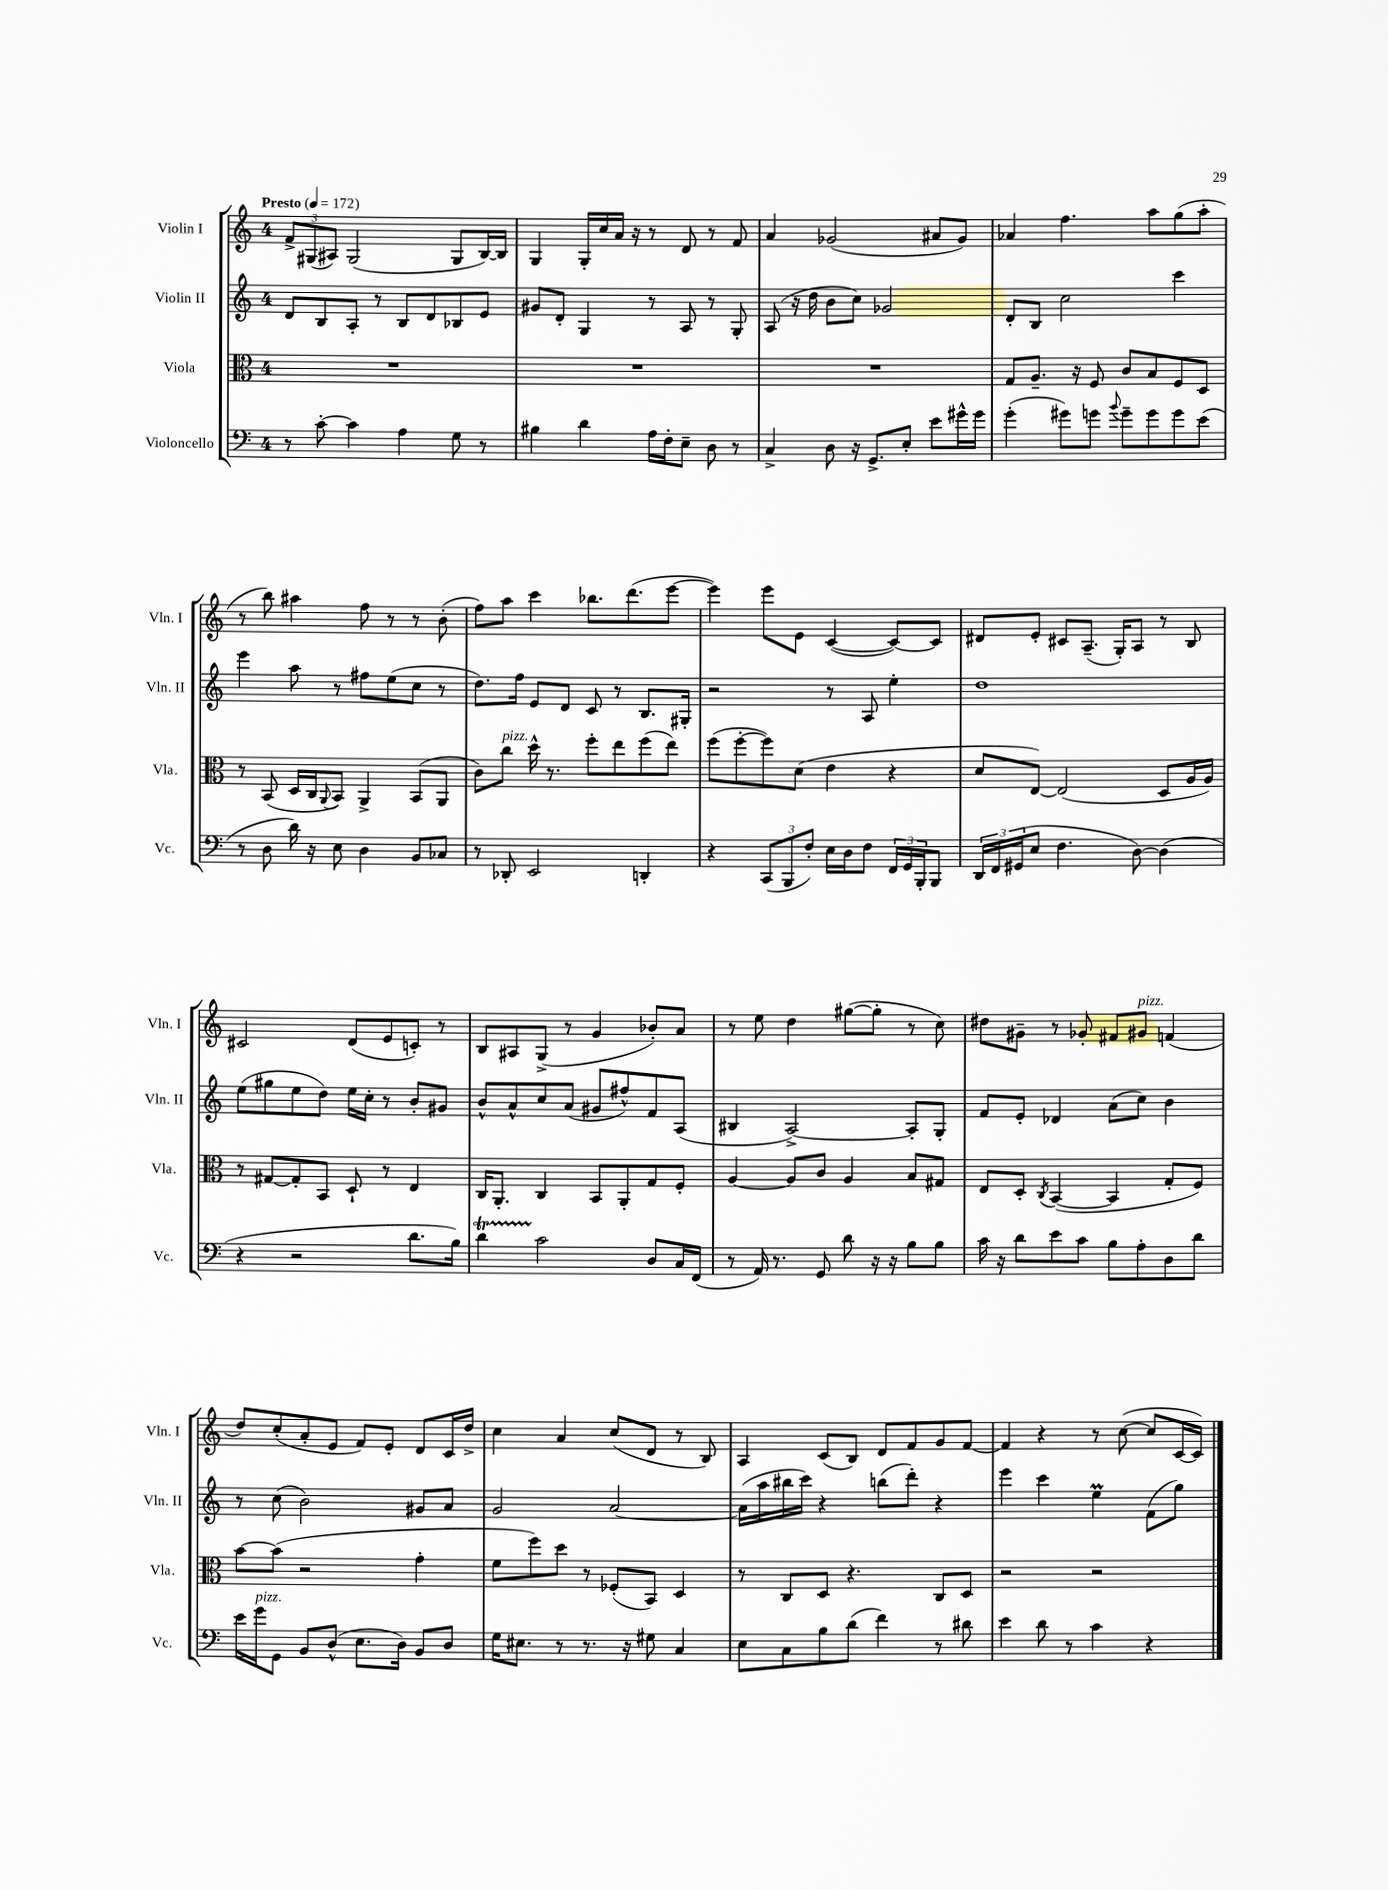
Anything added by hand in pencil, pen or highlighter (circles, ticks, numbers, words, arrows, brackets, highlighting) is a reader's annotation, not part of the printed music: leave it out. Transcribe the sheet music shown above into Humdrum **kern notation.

**kern	**kern	**kern	**kern
*part4	*part3	*part2	*part1
*staff4	*staff3	*staff2	*staff1
*I"Violoncello	*I"Viola	*I"Violin II	*I"Violin I
*I'Vc.	*I'Vla.	*I'Vln. II	*I'Vln. I
*clefF4	*clefC3	*clefG2	*clefG2
*k[]	*k[]	*k[]	*k[]
*M4/4	*M4/4	*M4/4	*M4/4
*MM172	*MM172	*MM172	*MM172
=1	=1	=1	=1
!	!	!	!LO:TX:a:B:t=Presto
8r	1r	8d/L	12f^/L
.	.	.	(12G#X/
[8c'\	.	8B/	.
.	.	.	12A#X/J)
4c\]	.	8A'/J	(2G#/
.	.	8r	.
4A\	.	8B/L	.
.	.	8d/	.
8G\	.	8B-X/	8G#/L
8r	.	8e/J	[16B/L)
.	.	.	16B/JJ]
=2	=2	=2	=2
4B#X\	1r	8g#X/L	4G/
.	.	8d'/J	.
4d\	.	4G/	16G'/LL
.	.	.	16cc/
.	.	.	16a/JJ
.	.	.	16r
16A\LL	.	8r	8r
16F'\J	.	.	.
8E~\J	.	8A/	8d/
8D\	.	8r	8r
8r	.	8G'/	8f/
=3	=3	=3	=3
4C^/	1r	(8A/	4a/
.	.	16r	.
.	.	16dd\	.
8D\	.	8b\L	(2g-X/
16r	.	8cc\J)	.
8.GG^/L	.	.	.
.	.	2g-X/	.
8E'/J	.	.	.
8e\L	.	.	8a#X/L
16g#X^^\L	.	.	8g-/J)
16g#\JJ	.	.	.
=4	=4	=4	=4
(4g'\	8G/L	8d'/L	4a-X/
.	8.A~/J	8B/J	.
8g#X\L)	.	2cc\	4.ff\
.	16r	.	.
8gn\J	8F/	.	.
8qqb/	.	.	.
8g~\L	8c/L	.	.
8g\	8B/	.	8aa\L
8g\	8F/	4ccc\	(8gg\
(8e\J	8D/J	.	8aa'\J
!!LO:LB:g=z
=5	=5	=5	=5
8r	8r	4eee\	8r
8D\	(8BB/	.	8bb\)
16d\)	16D/LL	8aa\	4aa#X\
16r	16C/J	.	.
.	8qqAA/	.	.
8E\	8BB/J)	8r	.
4D\	4AA^/	8ff#X\L	8ff\
.	.	(8ee\	8r
8BB/L	(8BB/L	8cc\J	8r
8C-X/J	8AA/J	8r	(8b'\
=6	=6	=6	=6
8r	8c\L)	8.dd\L)	8ff\L)
!	!LO:TX:a:i:t=pizz.	!	!
8DD-X'/	8cc\J	.	8aa\J
.	.	16ff\Jk	.
2EE/	16dd^^\	8e/L	4ccc\
.	8.r	.	.
.	.	8d/J	.
.	8ff'\L	8c/	8.bb-X\L
.	8ee\	8r	.
.	.	.	(8.ddd\
4DDn'/	(8ff\	8.B/L	.
.	8ee\J)	.	[8eee\J
.	.	16G#X'/Jk	.
=7	=7	=7	=7
4r	(8ff\L	2r	4eee\])
.	[8ff'\	.	.
(12CC/L	8ff\])	.	8eee\L
12BBB/	.	.	.
.	(8d\J	.	8e\J
12F'/J)	.	.	.
16E\LL	4e\	8r	([4c/
16D\J	.	.	.
8F\J	.	8A/	.
24FF/LL	4r	4ee'\	8c/L_)
24GG/	.	.	.
24BBB'/J	.	.	.
8BBB/J	.	.	8c/J]
=8	=8	=8	=8
24DD/LL	8d/L	1dd	8d#X/L
24FF/	.	.	.
(24GG#X/J	.	.	.
8E/J	[8E/J)	.	8e'/J
4.F\	(2E/]	.	8c#X/L
.	.	.	(8.A~/J
.	.	.	16G'/KL)
[8D\)	.	.	8A/J
(4D\]	8D/L	.	8r
.	16A/L	.	8B/
.	16A/JJ)	.	.
!!LO:LB:g=z
=9	=9	=9	=9
4r	8r	(8ee\L	2c#X/
.	[8G#X/L	8gg#X\	.
2r	8G#'/]	8ee\	.
.	8BB/J	8dd\J)	.
.	8D`/	16ee\LL	(8d/L
.	.	16cc'\JJ	.
.	8r	8r	8e/
8.d\L	4E/	8b'/L	8cn'/J)
.	.	8g#X/J	8r
16B\Jk)	.	.	.
=10	=10	=10	=10
4dT\	16C/KL	8b^^/L	8B/L
.	8.AA'/J	.	.
.	.	8a^^/	8A#X/
2c\	4C/	8cc/	(8G^/J
.	.	(8a/J	8r
.	8BB/L	8g#X/L	4g/
.	8AA'/	8ff#X^^/)	.
8D/L	8G/	8f/	8b-X'/L)
16C/L	8F'/J	(8A/J	8a/J
(16FF/JJ	.	.	.
=11	=11	=11	=11
8r	[4A/	4B#X/	8r
16AA/)	.	.	8ee\
8.r	.	.	.
.	8A/L]	[2A^/)	4dd\
8GG/	8c/J	.	.
8d\	4A/	.	([8gg#X\L
16r	.	.	8gg#'\J]
16r	.	.	.
8B\L	8B/L	8A'/L]	8r
8B\J	8G#X/J	8G'/J	8cc\)
=12	=12	=12	=12
16c\	8E/L	8f/L	8dd#X\L
16r	.	.	.
8d\L	8D'/J	8e'/J	8g#X~\J
.	8qC/	.	.
8e\	([4BB/	4d-X/	8r
8c\J	.	.	8g-X'/
8B\L	4BB/]	(8a\L	8f#X/L
!	!	!	!LO:TX:a:i:t=pizz.
8A'\	.	8cc\J)	8g#X/J
8D\	8G'/L	4b\	(4fn/
8d\J	8F/J)	.	.
!!LO:LB:g=z
=13	=13	=13	=13
16e\LL	[8b\L	8r	8dd/L)
!LO:TX:a:i:t=pizz.	!	!	!
16g\J	.	.	.
8GG\J	(8b\J]	(8cc\	(8cc'/
8BB/L	2r	2b\)	8a'/
(8D^^/J	.	.	8e/J
8.E\L	.	.	8f/L)
.	.	.	8e'/J
16D\Jk)	.	.	.
8BB/L	4g'\	8g#X/L	8d/L
8D/J	.	8a/J	16c/L
.	.	.	16dd^/JJ
=14	=14	=14	=14
16G\KL	8f\L	2g/	4cc\
8.E#X\J	.	.	.
.	8ff\)	.	.
8r	8dd\J	.	4a/
8.r	8r	.	.
.	(8F-X'/L	[2a/	(8cc/L
16r	.	.	.
8G#X\	8BB/J)	.	8d/J
4C/	4D/	.	8r
.	.	.	8B/)
=15	=15	=15	=15
8E\L	8r	(16a\LL]	4A/
.	.	16aa\	.
8C\	8C/L	16bb#X\	.
.	.	16ccc\JJ)	.
8B\	8D/J	4r	(8c/L
(8d\J	4.r	.	8B/J)
4f\)	.	(8bbn\L	8d/L
.	.	8ddd'\J)	8f/
8r	8C/L	4r	8g/
8d#X\	8D/J	.	[8f/J
=16	=16	=16	=16
4e\	2r	4eee\	4f/]
8d\	.	4ccc\	4r
8r	.	.	.
4c\	2r	4eem\	8r
.	.	.	([8cc\
4r	.	(8f\L	8cc/L]
.	.	8gg\J)	[16c/L
.	.	.	16c/JJ])
==	==	==	==
*-	*-	*-	*-
